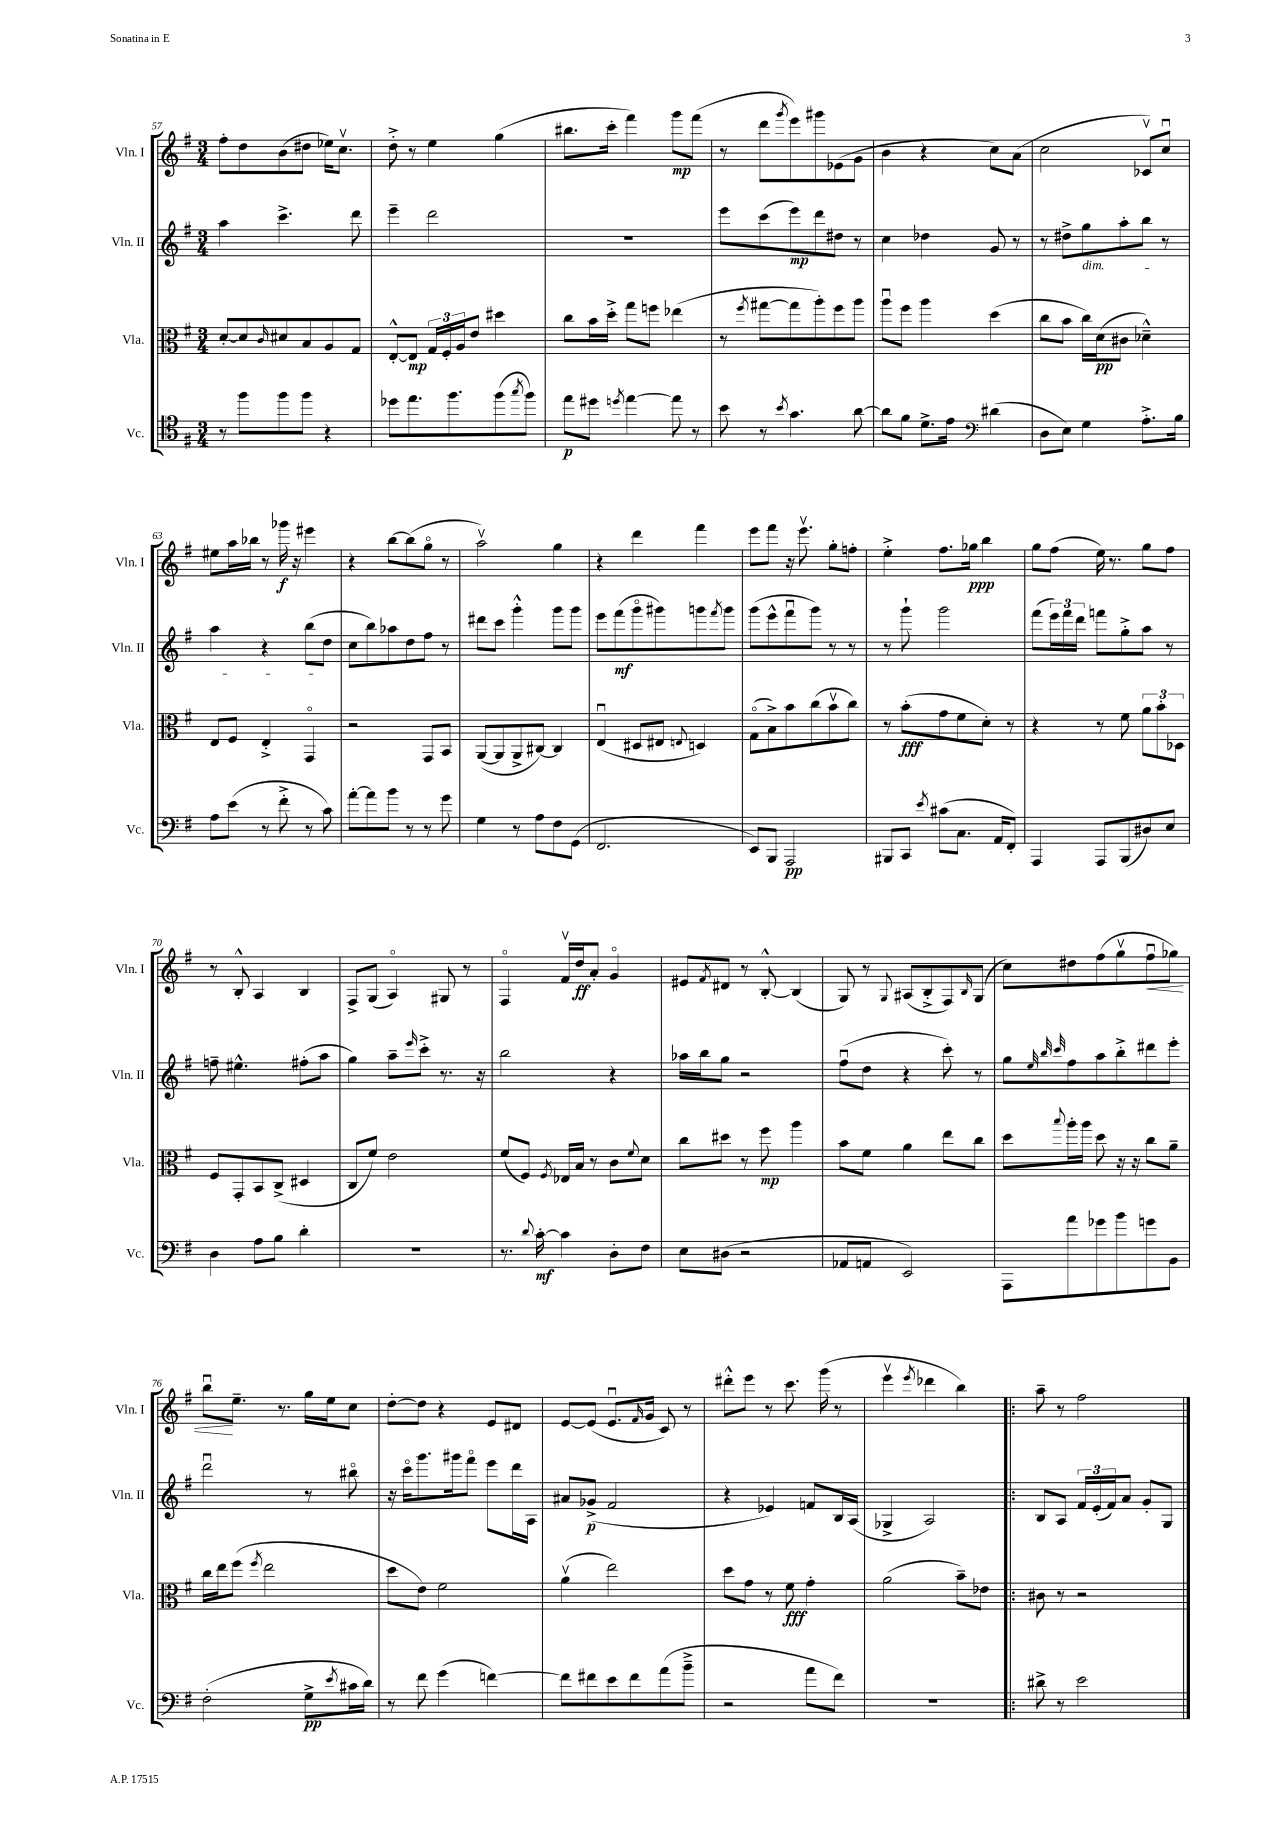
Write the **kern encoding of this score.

**kern	**dynam	**kern	**dynam	**kern	**dynam	**kern	**dynam
*part4	*part4	*part3	*part3	*part2	*part2	*part1	*part1
*staff4	*staff4	*staff3	*staff3	*staff2	*staff2	*staff1	*staff1
*I"Vc.	*	*I"Vla.	*	*I"Vln. II	*	*I"Vln. I	*
*I'Vc.	*	*I'Vla.	*	*I'Vln. II	*	*I'Vln. I	*
*clefC4	*	*clefC3	*	*clefG2	*	*clefG2	*
*k[f#]	*	*k[f#]	*	*k[f#]	*	*k[f#]	*
*M3/4	*	*M3/4	*	*M3/4	*	*M3/4	*
=57	=57	=57	=57	=57	=57	=57	=57
8r	.	[8d'/L	.	4aa\	.	8ff#'\L	.
8ff#\L	.	8d/]	.	.	.	8dd\	.
.	.	16qqc/	.	.	.	.	.
8ff#\	.	8d#X/	.	4.ccc^\	.	(8b\	.
8ff#\J	.	8B/	.	.	.	8dd#X\J	.
4r	.	8A/	.	.	.	16ee-X\KL)	.
.	.	.	.	.	.	8.ccv\J	.
.	.	8G/J	.	8ddd\	.	.	.
=58	=58	=58	=58	=58	=58	=58	=58
8dd-X\L	.	[8E'^^/L	.	4eee~\	.	8dd'^\	.
8.ee\	.	8E/J]	mp	.	.	8r	.
.	.	24G/LL	.	2ddd\	.	4ee\	.
.	.	24F#'/	.	.	.	.	.
8.ff#\	.	.	.	.	.	.	.
.	.	24A/J	.	.	.	.	.
.	.	8e/J	.	.	.	.	.
(8ff#\	.	4dd#X\	.	.	.	(4gg\	.
8qgg/	.	.	.	.	.	.	.
8ff#\J)	.	.	.	.	.	.	.
=59	=59	=59	=59	=59	=59	=59	=59
8ee\L	p	8cc\L	.	2.r	.	8.bb#X\L	.
8dd#X\J	.	16b\L	.	.	.	.	.
.	.	16dd'^\JJ	.	.	.	16ccc'\Jk	.
8qddn/	.	.	.	.	.	.	.
[4ee\	.	8gg\L	.	.	.	4fff#\)	.
.	.	8ffn\J	.	.	.	.	.
8ee\]	.	(4ee-X\	.	.	.	8ggg\L	mp
8r	.	.	.	.	.	(8fff#\J	.
=60	=60	=60	=60	=60	=60	=60	=60
8b\	.	8r	.	8eee\L	.	8r	.
.	.	8qff#/	.	.	.	.	.
8r	.	[8gg#X\L	.	(8ccc\	.	8ddd\L	.
8qb/	.	.	.	.	.	8qggg/	.
4.g\	.	8gg#\]	.	8eee\)	mp	8eee\)	.
.	.	8aa'\)	.	8ddd\	.	8ggg#X\	.
.	.	8ff#\	.	8dd#X\J	.	(8e-X\	.
[8a\	.	8aa\J	.	8r	.	8g\J	.
=61	=61	=61	=61	=61	=61	=61	=61
8a\L]	.	8aau\L	.	4cc\	.	4b\	.
8f#\J	.	8ff#\J	.	.	.	.	.
8.d^\L	.	4aa\	.	4dd-X\	.	4r	.
16e\Jk	.	.	.	.	.	.	.
*clefF4	*	*	*	*	*	*	*
(4d#X\	.	(4dd\	.	8g/	.	8cc\L)	.
.	.	.	.	8r	.	(8a\J	.
=62	=62	=62	=62	=62	=62	=62	=62
8D\L	.	8cc\L	.	8r	.	2cc\	.
8E\J)	.	8b\J	.	8dd#X^\L	.	.	.
!	!	!	!	!LO:TX:b:i:t=dim.	!	!	!
4G\	.	16cc\LL)	.	8gg\	.	.	.
.	.	(16d\J	pp	.	.	.	.
.	.	8c#X\J	.	8aa'\	.	.	.
8.A'^\L	.	4d-X~^^\)	.	8bb\J	.	8c-Xv/L)	.
.	.	.	.	8r	.	8ccu/J	.
16B\Jk	.	.	.	.	.	.	.
!!LO:LB:g=z
=63	=63	=63	=63	=63	=63	=63	=63
8A\L	.	8E/L	.	4aa\	.	8ee#X\L	.
(8e\J	.	8F#/J	.	.	.	16aa\L	.
.	.	.	.	.	.	16bb-X\JJ	.
8r	.	4E'^/	.	4r	.	8r	.
8f#'^\	.	.	.	.	.	16ggg-X\	f
.	.	.	.	.	.	16r	.
8r	.	4GG/	.	(8bb\L	.	4eee#X\	.
8c\)	.	.	.	8dd\J	.	.	.
=64	=64	=64	=64	=64	=64	=64	=64
[8a'\L	.	2r	.	8cc\L	.	4r	.
8a\]	.	.	.	8bb\)	.	.	.
8b\J	.	.	.	8aa-X\	.	[8bb\L	.
8r	.	.	.	8dd\	.	(8bb\]	.
8r	.	8GG/L	.	8ff#\J	.	8gg\J	.
8g\	.	8BB/J	.	8r	.	8r	.
=65	=65	=65	=65	=65	=65	=65	=65
4G\	.	([8AA/L	.	8ddd#X\L	.	2aav\)	.
.	.	8AA/]	.	8ccc\J	.	.	.
8r	.	8AA^/	.	4ggg'^^\	.	.	.
8A\L	.	[8C#X/J)	.	.	.	.	.
8F#\	.	4C#/]	.	8ggg\L	.	4gg\	.
(8GG\J	.	.	.	8ggg\J	.	.	.
=66	=66	=66	=66	=66	=66	=66	=66
2.FF#/	.	(4Eu/	.	8eee\L	.	4r	.
.	.	.	.	(8fff#\	mf	.	.
.	.	8D#X/L	.	8ggg\	.	4ddd\	.
.	.	8E#X/J	.	8ggg#X\)	.	.	.
.	.	8qqEn/	.	.	.	.	.
.	.	4Dn/)	.	8gggn\	.	4fff#\	.
.	.	.	.	8qfff#/	.	.	.
.	.	.	.	8ggg\J	.	.	.
=67	=67	=67	=67	=67	=67	=67	=67
8EE/L)	.	(8G\L	.	(8ggg\L	.	8eee\L	.
8BBB/J	.	8B^\)	.	8eee^^\	.	8fff#\J	.
2AAA/	pp	8b\	.	8fff#u\	.	16r	.
.	.	.	.	.	.	8.eeev\	.
.	.	(8cc\	.	8ggg\J)	.	.	.
.	.	8bv\	.	8r	.	8gg'\L	.
.	.	8cc\J)	.	8r	.	8ffn'\J	.
=68	=68	=68	=68	=68	=68	=68	=68
8BBB#X/L	.	8r	.	8r	.	4ee'^\	.
8CC/J	.	(8b'\L	fff	8ggg`\	.	.	.
8qe/	.	.	.	.	.	.	.
(8c#X\L	.	8g\	.	2ggg\	.	8.ff#\L	.
8.C\J	.	8f#\	.	.	.	.	.
.	.	.	.	.	.	16gg-X\Jk	ppp
.	.	8d'\J)	.	.	.	4bb\	.
16AA/KL	.	.	.	.	.	.	.
8FF#'/J)	.	8r	.	.	.	.	.
=69	=69	=69	=69	=69	=69	=69	=69
4AAA/	.	4r	.	(8fff#\L	.	8gg\L	.
.	.	.	.	24eee\L)	.	(8ff#\J	.
.	.	.	.	24fff#\	.	.	.
.	.	.	.	24ddd\JJ	.	.	.
8AAA/L	.	8r	.	8fffn\L	.	16ee\)	.
.	.	.	.	.	.	8.r	.
(8BBB/	.	8f#\	.	8gg'^\	.	.	.
8D#X/)	.	12a\L	.	8aa\J	.	8gg\L	.
.	.	12b'\	.	.	.	.	.
8E/J	.	.	.	8r	.	8ff#\J	.
.	.	12D-X\J	.	.	.	.	.
!!LO:LB:g=z
=70	=70	=70	=70	=70	=70	=70	=70
4D\	.	8F#/L	.	8ffn~\	.	8r	.
.	.	8GG'/	.	4.ee#X^^\	.	8B'^^/	.
8A\L	.	8BB/	.	.	.	4A/	.
8B\J	.	(8C^/J	.	.	.	.	.
4d'\	.	4D#X/	.	(8ff#X'\L	.	4B/	.
.	.	.	.	8aa\J	.	.	.
=71	=71	=71	=71	=71	=71	=71	=71
2.r	.	8C/L	.	4gg\)	.	8F#^/L	.
.	.	8f#/J)	.	.	.	(8G/J	.
.	.	2e\	.	8aa~\L	.	4A/)	.
.	.	.	.	16qqeee/	.	.	.
.	.	.	.	8ccc'^\J	.	.	.
.	.	.	.	8.r	.	8G#X/	.
.	.	.	.	.	.	8r	.
.	.	.	.	16r	.	.	.
=72	=72	=72	=72	=72	=72	=72	=72
8.r	.	(8f#/L	.	2bb\	.	4F#/	.
.	.	8F#/J)	.	.	.	.	.
8qqd/	.	.	.	.	.	.	.
[16c'\	mf	.	.	.	.	.	.
.	.	8qF#/	.	.	.	.	.
4c\]	.	16E-X/LL	.	.	.	16f#v/LL	.
.	.	16B/JJ	.	.	.	16dd/J	ff
.	.	8r	.	.	.	8a'/J	.
8D'\L	.	8c\L	.	4r	.	4g/	.
.	.	8qqf#/	.	.	.	.	.
8F#\J	.	8d\J	.	.	.	.	.
=73	=73	=73	=73	=73	=73	=73	=73
8E\L	.	8cc\L	.	16aa-X\LL	.	8e#X/L	.
.	.	.	.	16bb\J	.	.	.
.	.	.	.	.	.	8qf#/	.
(8D#X\J	.	8dd#X\J	.	8gg\J	.	8d#X/J	.
2r	.	8r	.	2r	.	8r	.
.	.	8ff#\	mp	.	.	[8B'^^/	.
.	.	4aa\	.	.	.	(4B/]	.
=74	=74	=74	=74	=74	=74	=74	=74
8AA-X/L	.	8b\L	.	(8ff#u\L	.	8G/)	.
8AAn/J	.	8f#\J	.	8dd\J	.	8r	.
.	.	.	.	.	.	8qqG/	.
2EE/)	.	4a\	.	4r	.	(8A#X/L	.
.	.	.	.	.	.	8B'^/	.
.	.	8ee\L	.	8ccc'\)	.	8F#/)	.
.	.	.	.	.	.	16qqB/	.
.	.	8cc\J	.	8r	.	(8G/J	.
=75	=75	=75	=75	=75	=75	=75	=75
8AAA\L	.	8dd\L	.	8gg\L	.	8cc\L)	.
.	.	.	.	32qqee/	.	.	.
.	.	.	.	32qqbb/	.	.	.
.	.	8qqbb/	.	32qqccc/	.	.	.
8a\	.	16aa'\L	.	8ff#\	.	8dd#X\	.
.	.	16aa\JJ	.	.	.	.	.
8g-X\	.	8dd\	.	8aa\	.	(8ff#\	.
8b\	.	16r	.	8bb'^\	.	8ggv\	.
.	.	16r	.	.	.	.	.
!	!	!	!	!	!	!	!LO:HP:b
8gn\	.	8cc\L	.	8ddd#X\	.	8ff#u\	<
8BB\J	.	8a~\J	.	8eee'\J	.	8gg-X\J)	.
!!LO:LB:g=z
=76	=76	=76	=76	=76	=76	=76	=76
(2F#'\	.	16cc\LL	.	2dddu\	.	8bbu\L	.
.	.	16ee\J	.	.	.	.	.
.	.	(8ff#\J	.	.	.	8.ee~\J	[
.	.	8qff#/	.	.	.	.	.
.	.	2ee\	.	.	.	.	.
.	.	.	.	.	.	8.r	.
8G^\L	pp	.	.	8r	.	16gg\LL	.
.	.	.	.	.	.	16ee\J	.
8qe/	.	.	.	.	.	.	.
16c#X\L	.	.	.	8bb#X\	.	8cc\J	.
16d\JJ)	.	.	.	.	.	.	.
=77	=77	=77	=77	=77	=77	=77	=77
8r	.	8dd\L	.	16r	.	[8dd'\L	.
.	.	.	.	16ccc\KL	.	.	.
8f#\	.	8e\J)	.	8.ggg\	.	8dd\J]	.
(4g\	.	2f#\	.	.	.	4r	.
.	.	.	.	16ggg#X\k	.	.	.
.	.	.	.	8fff#\J	.	.	.
[4fn\)	.	.	.	8eee\L	.	8e/L	.
.	.	.	.	16ddd\L	.	8d#X/J	.
.	.	.	.	16A\JJ	.	.	.
=78	=78	=78	=78	=78	=78	=78	=78
8f\L]	.	(4av\	.	8a#X/L	.	[8e/L	.
8f#X\	.	.	.	(8g-X^/J	p	(8e/J]	.
8e\	.	2ee\)	.	2f#/	.	8.eu/L	.
8f#\	.	.	.	.	.	.	.
.	.	.	.	.	.	16qqf#/	.
.	.	.	.	.	.	16g/Jk	.
(8a\	.	.	.	.	.	8c/)	.
8b~^\J	.	.	.	.	.	8r	.
=79	=79	=79	=79	=79	=79	=79	=79
2r	.	8dd\L	.	4r	.	8ddd#X'^^\L	.
.	.	8g\J	.	.	.	8eee\J	.
.	.	8r	.	4e-X/)	.	8r	.
.	.	8f#\	fff	.	.	8.ccc\	.
8a\L	.	4g'\	.	8fn/L	.	.	.
.	.	.	.	.	.	(16ggg\	.
8f#\J)	.	.	.	16B/L	.	8r	.
.	.	.	.	(16A/JJ	.	.	.
=80	=80	=80	=80	=80	=80	=80	=80
2.r	.	(2a\	.	4G-X^/	.	4eeev\	.
.	.	.	.	.	.	8qeee/	.
.	.	.	.	2A/)	.	4ddd-X\	.
.	.	8b~\L)	.	.	.	4bb\)	.
.	.	8e-X\J	.	.	.	.	.
=81!|:	=81!|:	=81!|:	=81!|:	=81!|:	=81!|:	=81!|:	=81!|:
8d#X^\	.	8c#X\	.	8B/L	.	8aa~\	.
8r	.	8r	.	8A/J	.	8r	.
2e\	.	2r	.	24f#/LL	.	2ff#\	.
.	.	.	.	(24e'/	.	.	.
.	.	.	.	24f#/J)	.	.	.
.	.	.	.	8a/J	.	.	.
.	.	.	.	8g'/L	.	.	.
.	.	.	.	8G/J	.	.	.
==	==	==	==	==	==	==	==
*-	*-	*-	*-	*-	*-	*-	*-
